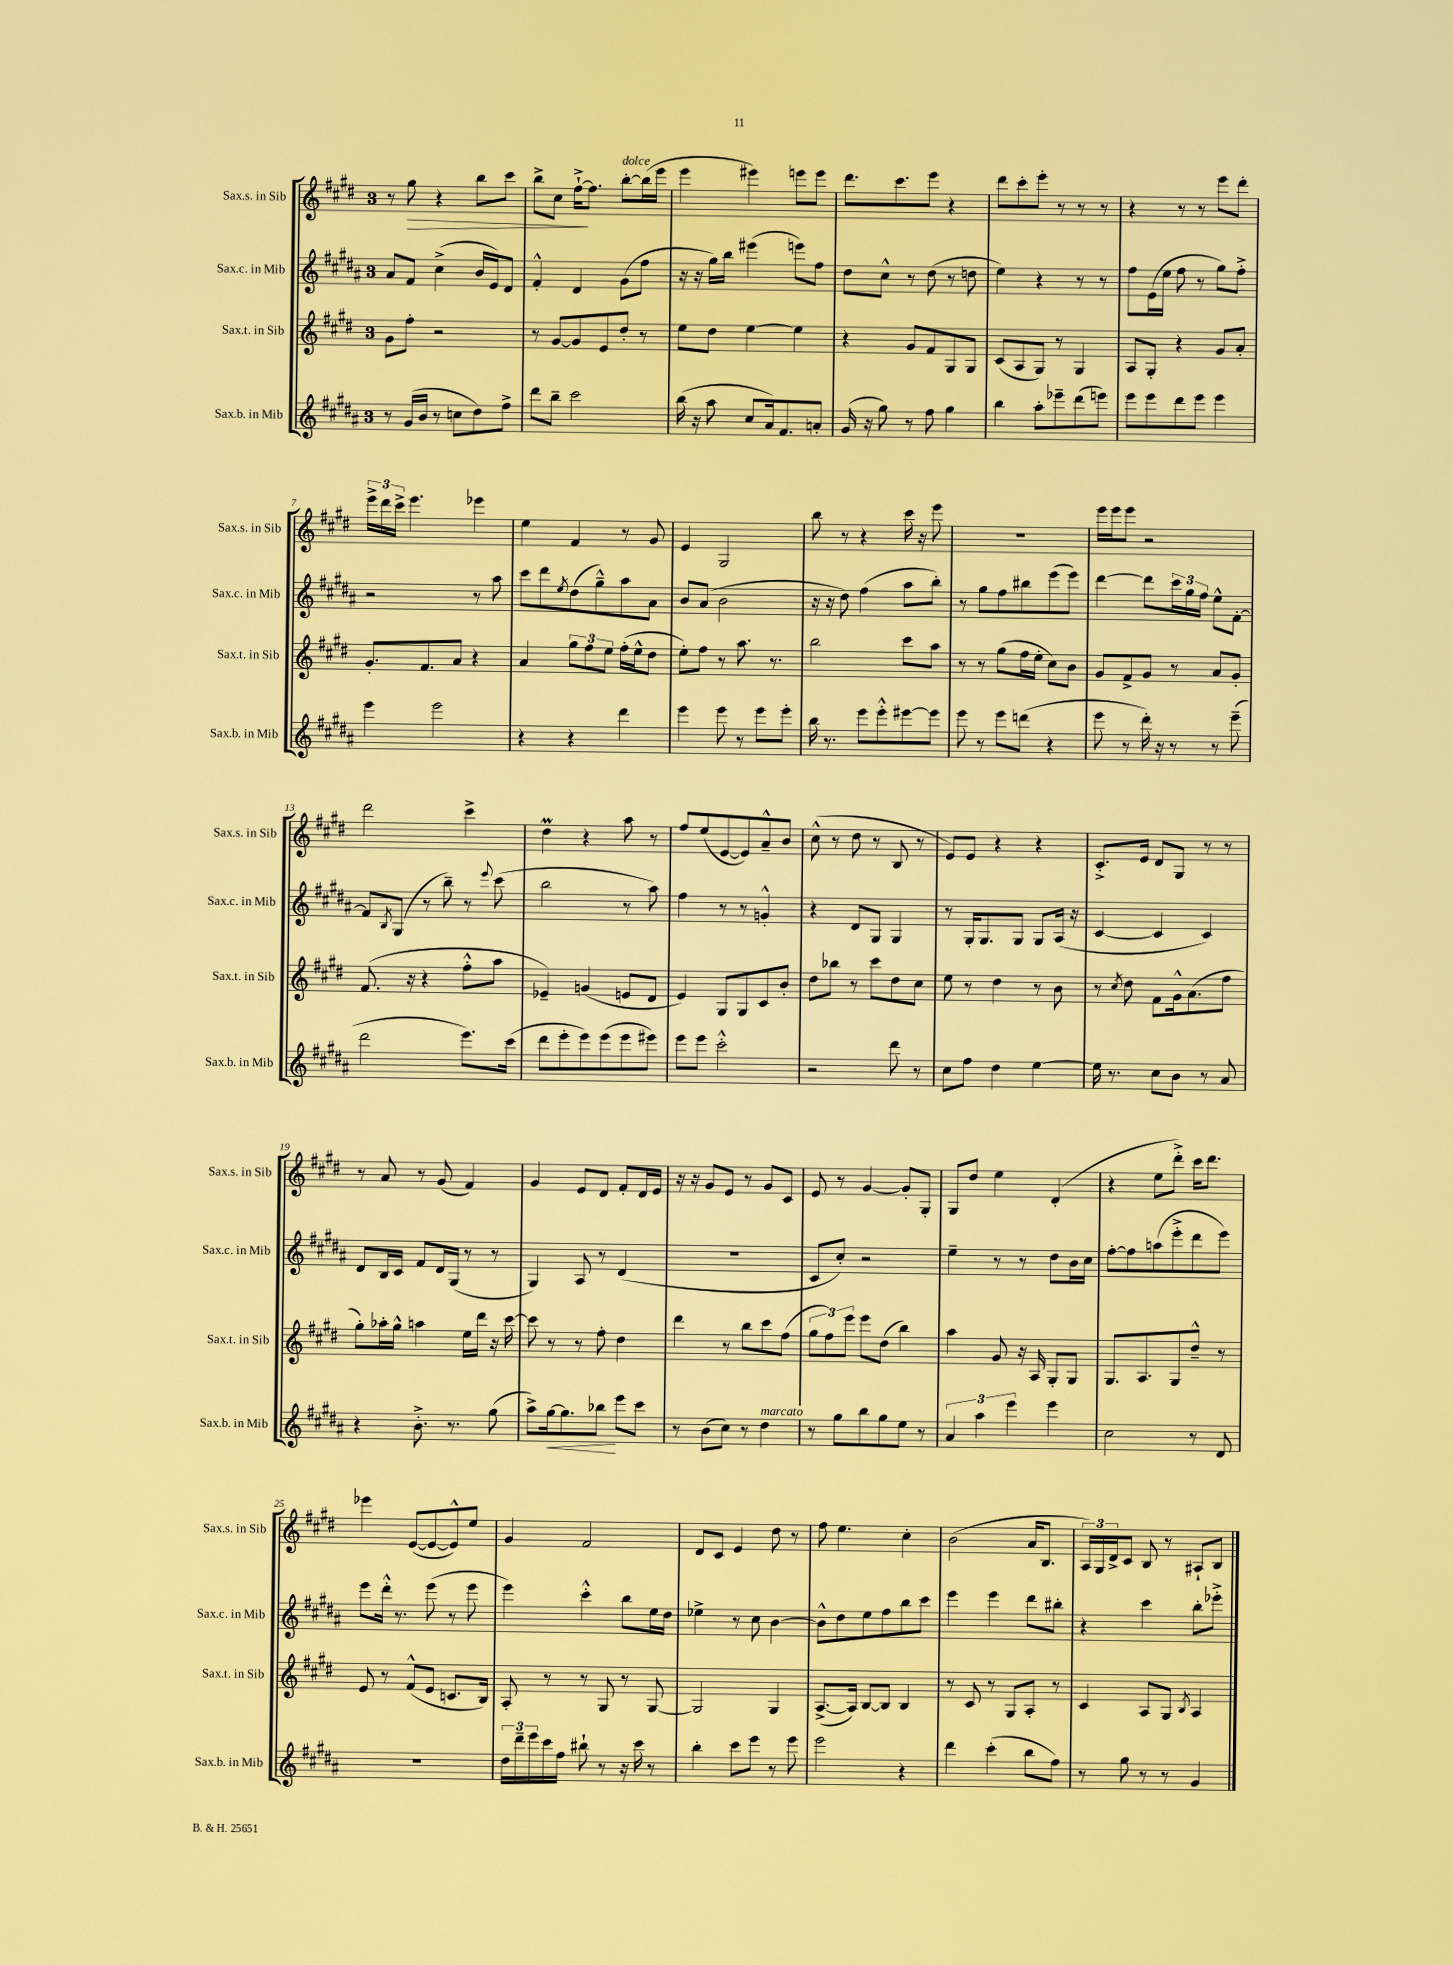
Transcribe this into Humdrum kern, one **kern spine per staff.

**kern	**dynam	**kern	**kern	**kern	**dynam
*part4	*part4	*part3	*part2	*part1	*part1
*staff4	*staff4	*staff3	*staff2	*staff1	*staff1
*I"Sax.b. in Mib	*	*I"Sax.t. in Sib	*I"Sax.c. in Mib	*I"Sax.s. in Sib	*
*I'Sax.b. in Mib	*	*I'Sax.t. in Sib	*I'Sax.c. in Mib	*I'Sax.s. in Sib	*
*clefG2	*	*clefG2	*clefG2	*clefG2	*
*k[f#c#g#d#a#]	*	*k[f#c#g#d#]	*k[f#c#g#d#a#]	*k[f#c#g#d#]	*
*M3/4	*	*M3/4	*M3/4	*M3/4	*
=1	=1	=1	=1	=1	=1
8r	.	8g#\L	8a#/L	8r	.
!	!	!	!	!	!LO:HP:b
(16g#/LL	.	8ff#'\J	8f#/J	8gg#\	>
16b/JJ	.	.	.	.	.
8r	.	2r	(4cc#^\	4r	.
8ccn\L	.	.	.	.	.
8dd#\)	.	.	16b/LL	8bb\L	.
.	.	.	16e/J)	.	.
8ff#^\J	.	.	8d#/J	8ccc#\J	.
=2	=2	=2	=2	=2	=2
8ddd#\L	.	8r	4f#'^^/	8bb^\L	.
8bb~\J	.	[8g#/L	.	8cc#\J	.
2ccc#\	.	8g#/]	4d#/	[16ff#`^\KL	.
.	.	.	.	8.ff#\J]	]
.	.	8e/	.	.	.
!	!	!	!	!LO:TX:a:i:t=dolce	!
.	.	8dd#'/J	(8g#\L	[8bb'\L	.
.	.	8r	8ff#\J	(16bb\L]	.
.	.	.	.	16eee\JJ	.
=3	=3	=3	=3	=3	=3
(16bb\	.	8ee\L	16r	4eee\	.
16r	.	.	16r	.	.
8aa#\	.	8dd#\J	16gg#\LL)	.	.
.	.	.	16bb\JJ	.	.
8cc#/L	.	[4ee\	(4eee#X\	4eee#X\)	.
16a#/k)	.	.	.	.	.
8.f#/	.	.	.	.	.
.	.	4ee\]	8eeen\L)	8eeen\L	.
8an'/J	.	.	8ff#\J	8eee\J	.
=4	=4	=4	=4	=4	=4
(16g#/	.	4r	8dd#\L	8.ddd#\L	.
16r	.	.	.	.	.
8gg#\)	.	.	8cc#^^\J	.	.
.	.	.	.	8.ccc#\	.
8r	.	8g#/L	8r	.	.
8ff#\	.	8f#/	(8dd#\	8eee\J	.
4gg#\	.	8G#/	8r	4r	.
.	.	8G#/J	8ddn\	.	.
=5	=5	=5	=5	=5	=5
4bb\	.	(8c#/L	4ee\)	8ddd#\L	.
.	.	8A/	.	8ccc#'\	.
8aa#'\L	.	8G#/J)	4r	8eee'\J	.
8eee-X~\	.	8r	.	8r	.
(8ddd#\	.	4G#/	8r	8r	.
8eeen\J)	.	.	8r	8r	.
=6	=6	=6	=6	=6	=6
8eee\L	.	8A/L	8ff#\L	4r	.
8eee\	.	8G#'/J	(16e\L	.	.
.	.	.	16ee\JJ	.	.
8ddd#\	.	4r	8ff#\	8r	.
8eee\J	.	.	8r	8r	.
4eee\	.	8g#/L	8gg#\L)	8eee\L	.
.	.	8a'/J	8ff#'^\J	8ddd#'\J	.
!!LO:LB:g=z
=7	=7	=7	=7	=7	=7
4eee\	.	8.g#'/L	2r	24eee^\LL	.
.	.	.	.	24ddd#\	.
.	.	.	.	24ccc#^\JJ	.
.	.	.	.	4.eee\	.
.	.	8.f#/	.	.	.
2eee\	.	.	.	.	.
.	.	8a/J	.	.	.
.	.	4r	8r	4eee-X\	.
.	.	.	8aa#\	.	.
=8	=8	=8	=8	=8	=8
4r	.	4a/	8ccc#\L	4ee\	.
.	.	.	8ddd#\	.	.
.	.	.	8qee/	.	.
4r	.	12gg#\L	(8dd#\	4f#/	.
.	.	12ff#\	.	.	.
.	.	.	8gg#~^^\)	.	.
.	.	12ee\J	.	.	.
4ddd#\	.	(16ff#'\LL	8aa#\	8r	.
.	.	16ee^^\J	.	.	.
.	.	8dd#\J	8a#\J	8g#/	.
=9	=9	=9	=9	=9	=9
4eee\	.	8ee'\L)	8b/L	4e/	.
.	.	8ff#\J	(8a#/J	.	.
8eee\	.	8r	2b\	2G#/	.
8r	.	8.aa\	.	.	.
8eee\L	.	.	.	.	.
.	.	8.r	.	.	.
8eee'\J	.	.	.	.	.
=10	=10	=10	=10	=10	=10
16bb\	.	2bb\	16r	8bb\	.
8.r	.	.	16r	.	.
.	.	.	8dd#\)	8r	.
8eee\L	.	.	(4ff#\	4r	.
8eee'^^\	.	.	.	.	.
[8eee#X\	.	8ccc#\L	8aa#\L	16ccc#\	.
.	.	.	.	16r	.
8eee#\J]	.	8aa\J	8bb'\J)	8eee\	.
=11	=11	=11	=11	=11	=11
8eee\	.	8r	8r	2.r	.
8r	.	8r	8gg#\L	.	.
8eee\L	.	(8gg#\L	8ff#\	.	.
(8dddn\J	.	16ff#\L	8bb#X\	.	.
.	.	16ee'\JJ	.	.	.
4r	.	8cc#\L)	(8eee\	.	.
.	.	8b\J	8eee\J)	.	.
=12	=12	=12	=12	=12	=12
8eee\	.	8g#/L	[4ddd#\	16eee\LL	.
.	.	.	.	16eee\J	.
8r	.	8f#^/	.	8eee\J	.
16ddd#'\)	.	8g#/J	8ddd#\L]	2r	.
16r	.	.	.	.	.
8r	.	8r	24ccc#\L	.	.
.	.	.	24gg#\	.	.
.	.	.	24ff#\JJ	.	.
8r	.	8a/L	8ee^^\L	.	.
(8eee~\	.	8g#'/J	[8f#'\J	.	.
!!LO:LB:g=z
=13	=13	=13	=13	=13	=13
2ddd#\	.	(8.f#/	8f#/L]	2ddd#\	.
.	.	.	8qB/	.	.
.	.	.	(8G#/J	.	.
.	.	16r	.	.	.
.	.	4r	8r	.	.
.	.	.	8bb~\)	.	.
8.eee\L)	.	8ff#'^^\L	8r	4ccc#^\	.
.	.	.	8qqeee/	.	.
.	.	8aa\J	(8ccc#\	.	.
(16ccc#\Jk	.	.	.	.	.
=14	=14	=14	=14	=14	=14
8ddd#\L	.	4e-X~/)	2bb\	4dd#m\	.
8eee'\	.	.	.	.	.
8eee\)	.	(4gn/	.	4r	.
(8eee\	.	.	.	.	.
8eee\	.	8en/L	8r	8aa\	.
8eee#X\J)	.	8d#/J	8aa#\)	8r	.
=15	=15	=15	=15	=15	=15
8eee\L	.	4e/)	4ff#\	8ff#/L	.
8eee\J	.	.	.	(8ee/	.
2ccc#'^^\	.	8G#/L	8r	[8e/	.
.	.	8G#/	8r	8e/])	.
.	.	8c#/	4gn'^^/	8a~^^/	.
.	.	8b'/J	.	8b/J	.
=16	=16	=16	=16	=16	=16
2r	.	8dd#\L	4r	(8cc#^^\	.
.	.	8bb-X\J	.	8r	.
.	.	8r	8d#/L	8dd#\	.
.	.	8ccc#\L	8G#/J	8r	.
8ddd#\	.	8dd#\	4G#/	8B/	.
8r	.	8cc#\J	.	8r	.
=17	=17	=17	=17	=17	=17
8cc#\L	.	8ee\	8r	8e/L)	.
8ff#\J	.	8r	16G#'/KL	8e/J	.
.	.	.	8.G#/	.	.
4dd#\	.	4dd#\	.	4r	.
.	.	.	8G#/J	.	.
[4ee\	.	8r	8G#/L	4r	.
.	.	8b\	(16A#/Jk	.	.
.	.	.	16r	.	.
=18	=18	=18	=18	=18	=18
16ee\]	.	8r	[4c#/	8.c#'^/L	.
8.r	.	.	.	.	.
.	.	8qcc#/	.	.	.
.	.	8dd#\	.	.	.
.	.	.	.	16e/Jk	.
8cc#\L	.	8f#\L	4c#/]	8d#/L	.
8b\J	.	16g#^^\k	.	8G#/J	.
.	.	(8.a\	.	.	.
8r	.	.	4c#/)	8r	.
8a#/	.	8ff#\J	.	8r	.
!!LO:LB:g=z
=19	=19	=19	=19	=19	=19
4r	.	8gg#'\L)	8d#/L	8r	.
.	.	16aa-X'\L	16B/L	8a/	.
.	.	16gg#^^\JJ	16c#/JJ	.	.
8.b'^\	.	4aan\	8f#/L	8r	.
.	.	.	16d#/L	(8g#/	.
8.r	.	.	(16G#/JJ	.	.
.	.	16ee\LL	8r	4f#/)	.
.	.	16ddd#\JJ	.	.	.
(8gg#\	.	16r	8r	.	.
.	.	[16ccc#\	.	.	.
=20	=20	=20	=20	=20	=20
8aa#^\L)	.	8ccc#\]	4G#/)	4g#/	.
!	!LO:HP:b	!	!	!	!
[16gg#\k	<	8r	.	.	.
8.gg#\]	.	.	.	.	.
.	.	8r	8A#/	8e/L	.
8bb-X\J	.	8ff#'\	8r	8d#/J	.
8eee\L	[	4dd#\	(4d#/	8f#'/L	.
8ccc#\J	.	.	.	16d#/L	.
.	.	.	.	16e/JJ	.
=21	=21	=21	=21	=21	=21
8r	.	4ddd#\	2.r	16r	.
.	.	.	.	16r	.
(8b\L	.	.	.	8g#/L	.
8cc#\J)	.	8r	.	8e/J	.
8r	.	8bb\L	.	8r	.
!LO:TX:a:i:t=marcato	!	!	!	!	!
4dd#\	.	8ccc#\	.	8g#/L	.
.	.	(8ff#\J	.	8c#/J	.
=22	=22	=22	=22	=22	=22
8r	.	12gg#\L	8c#/L	8e/	.
.	.	12ff#\)	.	.	.
8gg#\L	.	.	8cc#'/J)	8r	.
.	.	12eee\J	.	.	.
8bb\	.	8eee\L	2r	[4g#/	.
8gg#\	.	(8dd#\J	.	.	.
8ee\J	.	4bb\)	.	8g#'/L]	.
8r	.	.	.	8G#'/J	.
=23	=23	=23	=23	=23	=23
6a#/	.	4aa\	4ee~\	8G#/L	.
.	.	.	.	8dd#/J	.
6aa#\	.	.	.	.	.
.	.	8g#/	8r	4ee\	.
6eee\	.	.	.	.	.
.	.	16r	8r	.	.
.	.	16A/	.	.	.
4eee\	.	8G#'/L	8dd#\L	(4d#'/	.
.	.	8G#/J	16b\L	.	.
.	.	.	16cc#\JJ	.	.
=24	=24	=24	=24	=24	=24
2cc#\	.	8.G#/L	[8ff#'\L	4r	.
.	.	.	8ff#\]	.	.
.	.	8.A/	.	.	.
.	.	.	(8aan\	8ee\L	.
.	.	8G#/	8eee'^\	8ddd#'^\J)	.
8r	.	8dd#~^^/J	8ddd#\	16ccc#\KL	.
.	.	.	.	8.ddd#\J	.
8d#/	.	8r	8eee\J)	.	.
!!LO:LB:g=z
=25	=25	=25	=25	=25	=25
2.r	.	8e/	8eee\L	4eee-X\	.
.	.	8r	16ddd#'^^\Jk	.	.
.	.	.	8.r	.	.
.	.	(8f#^^/L	.	([8e/L	.
.	.	8e/J	(8eee\	8e/_	.
.	.	8.cn/L	8r	8e^^/])	.
.	.	.	8eee\	8ee/J	.
.	.	16B/Jk)	.	.	.
=26	=26	=26	=26	=26	=26
24dd#\LL	.	8A'/	4eee\)	4g#/	.
24ddd#~\	.	.	.	.	.
24eee\	.	.	.	.	.
16ccc#\	.	8r	.	.	.
16ff#\JJ	.	.	.	.	.
8bb#X`\	.	8r	4ccc#'^^\	2f#/	.
8r	.	8G#/	.	.	.
16r	.	8r	8bb\L	.	.
16ccc#\	.	.	.	.	.
8r	.	[8G#/	16ee\L	.	.
.	.	.	16dd#\JJ	.	.
=27	=27	=27	=27	=27	=27
4bb'\	.	2G#/]	4ee-X^\	8d#/L	.
.	.	.	.	8c#/J	.
8ccc#\L	.	.	8r	4e/	.
8eee\J	.	.	8cc#\	.	.
8r	.	4G#/	[4b\	8dd#\	.
8eee\	.	.	.	8r	.
=28	=28	=28	=28	=28	=28
2eee\	.	([8.A^/L	8b^^\L]	8ff#\	.
.	.	.	8dd#\	4.ee\	.
.	.	16A/Jk])	.	.	.
.	.	[8B/L	8ee\	.	.
.	.	8B/J]	8ff#\	.	.
4r	.	4B/	8bb\	4cc#'\	.
.	.	.	8ccc#\J	.	.
=29	=29	=29	=29	=29	=29
4ddd#\	.	8r	4eee\	(2b\	.
.	.	8c#/	.	.	.
(4ccc#'\	.	8r	4eee\	.	.
.	.	8G#/L	.	.	.
8bb\L	.	8A'/J	8ddd#\L	16a/KL	.
.	.	.	.	8.B/J	.
8ff#\J)	.	8r	8bb#X'\J	.	.
=30	=30	=30	=30	=30	=30
8r	.	4c#/	4r	24A/LL)	.
.	.	.	.	24G#/	.
.	.	.	.	24d#^/J	.
8gg#\	.	.	.	8c#/J	.
8r	.	8A/L	4ccc#\	8B/	.
8r	.	8G#/J	.	8r	.
.	.	8qB/	.	.	.
4g#/	.	4A/	8bb'\L	8A#X`/L	.
.	.	.	8eee-X'^\J	8B/J	.
==	==	==	==	==	==
*-	*-	*-	*-	*-	*-
